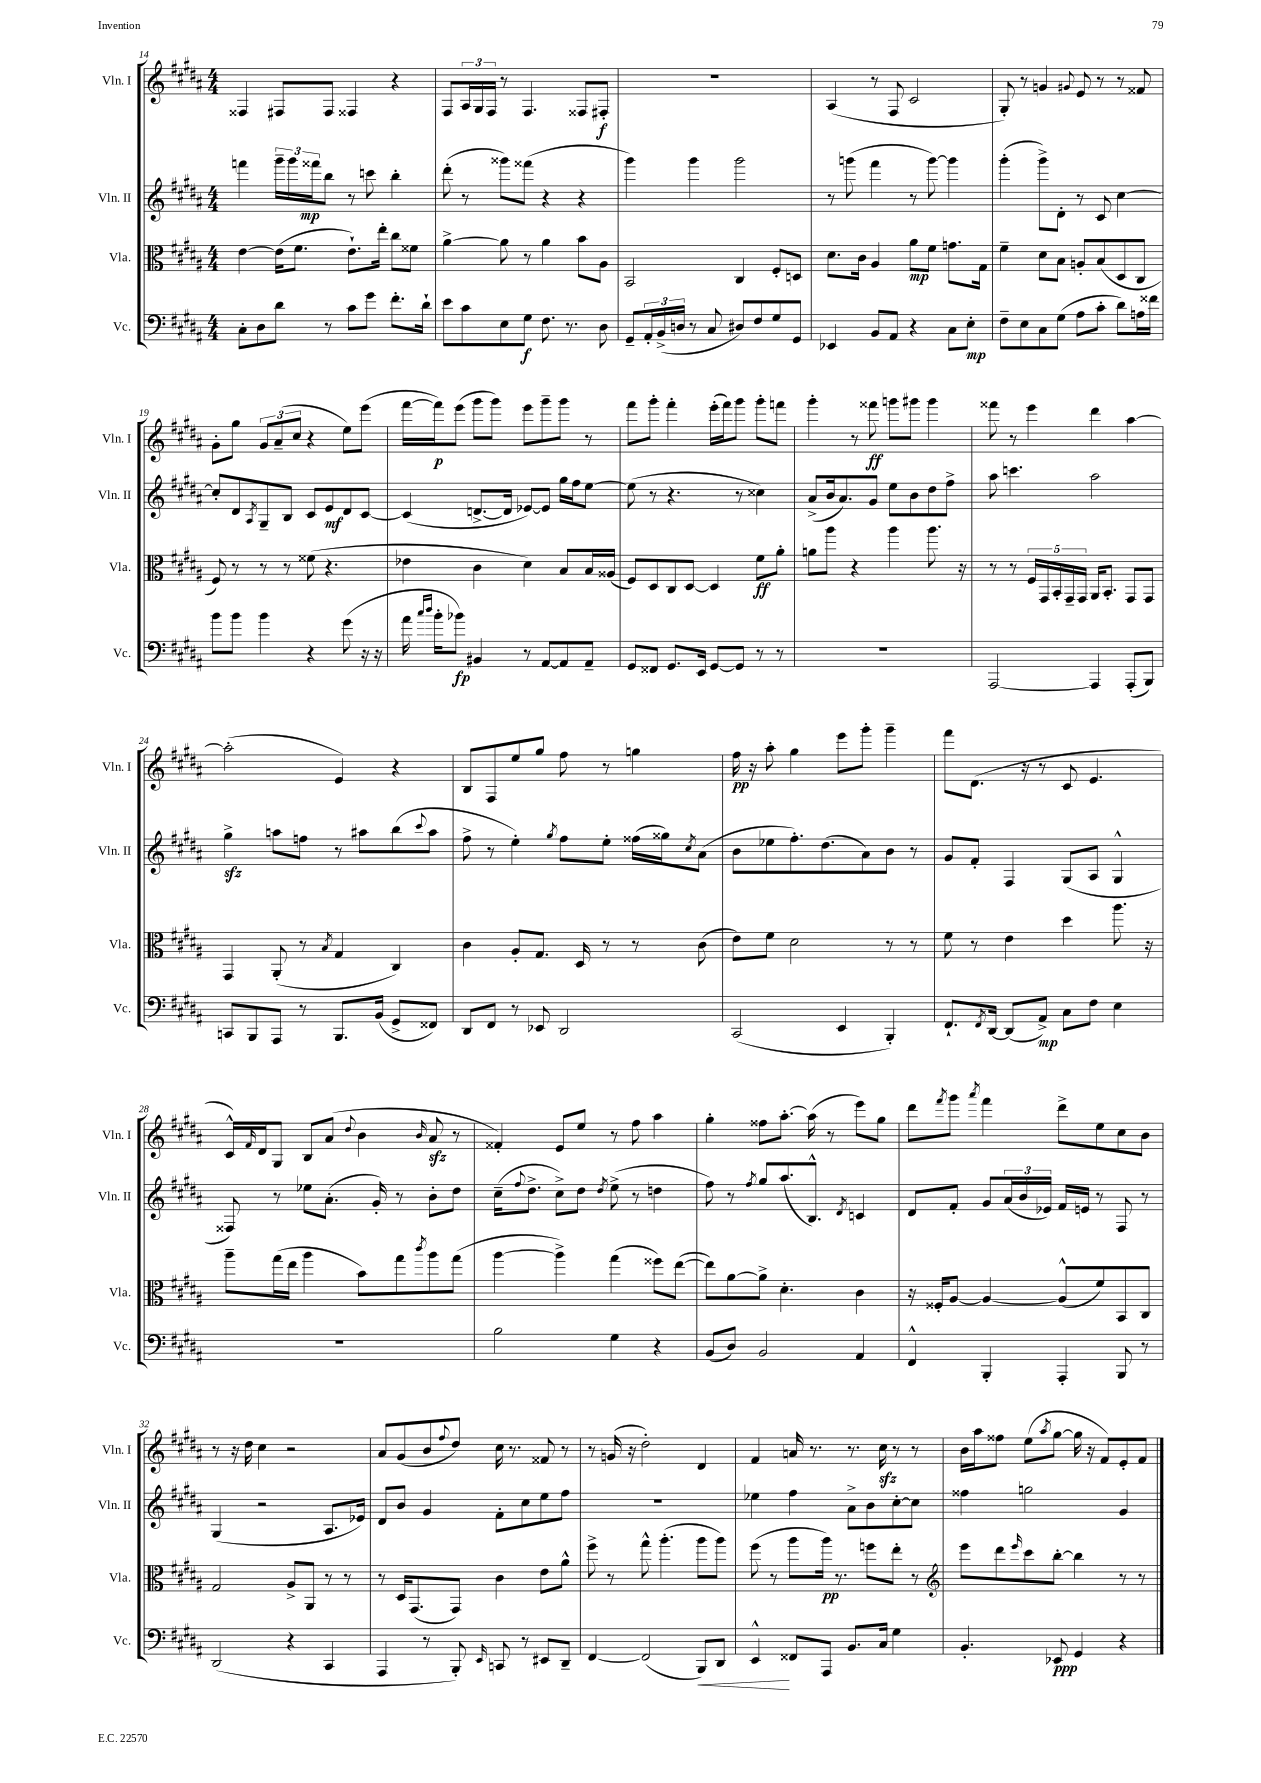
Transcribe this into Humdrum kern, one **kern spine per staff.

**kern	**dynam	**kern	**dynam	**kern	**dynam	**kern	**dynam
*part4	*part4	*part3	*part3	*part2	*part2	*part1	*part1
*staff4	*staff4	*staff3	*staff3	*staff2	*staff2	*staff1	*staff1
*I"Vc.	*	*I"Vla.	*	*I"Vln. II	*	*I"Vln. I	*
*I'Vc.	*	*I'Vla.	*	*I'Vln. II	*	*I'Vln. I	*
*clefF4	*	*clefC3	*	*clefG2	*	*clefG2	*
*k[f#c#g#d#a#]	*	*k[f#c#g#d#a#]	*	*k[f#c#g#d#a#]	*	*k[f#c#g#d#a#]	*
*M4/4	*	*M4/4	*	*M4/4	*	*M4/4	*
=14	=14	=14	=14	=14	=14	=14	=14
8C#'\L	.	[4e\	.	4fffn\	.	4F##X/	.
8D#\	.	.	.	.	.	.	.
8d#\J	.	(16e\KL]	.	24ggg#~\LL	.	8F#X/L	.
.	.	.	.	24ggg#\	.	.	.
.	.	8.f#\J	.	.	.	.	.
.	.	.	.	24fff##X\J	mp	.	.
8r	.	.	.	8bb\J	.	8F#/J	.
8c#\L	.	8.e`\L)	.	8r	.	4F##X/	.
8g#\J	.	.	.	8cccn\	.	.	.
.	.	16ee'\Jk	.	.	.	.	.
8.f#'\L	.	8cc#\L	.	4bb'\	.	4r	.
.	.	8f##X\J	.	.	.	.	.
16d#`\Jk	.	.	.	.	.	.	.
=15	=15	=15	=15	=15	=15	=15	=15
8e\L	.	[4a#^\	.	(8ddd#'\	.	8F#/L	.
8c#\	.	.	.	8r	.	24A#/L	.
.	.	.	.	.	.	24G#/	.
.	.	.	.	.	.	24F#/JJ	.
8E\	.	8a#\]	.	8ggg##X\L)	.	8r	.
8G#\J	f	8r	.	(8fff##X\J	.	4.F#/	.
8.F#\	.	4a#\	.	4r	.	.	.
8.r	.	.	.	.	.	.	.
.	.	8b\L	.	4r	.	8F##X/L	.
8D#\	.	8A#\J	.	.	.	8F#X'/J	f
=16	=16	=16	=16	=16	=16	=16	=16
8GG#~/L	.	2BB/	.	4ggg#\)	.	1r	.
24AA#'/L	.	.	.	.	.	.	.
(24BB^/	.	.	.	.	.	.	.
24Dn/JJ	.	.	.	.	.	.	.
8r	.	.	.	4ggg#\	.	.	.
8C#/	.	.	.	.	.	.	.
8D#X/L)	.	4C#/	.	2ggg#\	.	.	.
8F#/	.	.	.	.	.	.	.
8G#/	.	8F#'/L	.	.	.	.	.
8GG#/J	.	8Dn/J	.	.	.	.	.
=17	=17	=17	=17	=17	=17	=17	=17
4EE-X/	.	8.d#\L	.	8r	.	(4A#/	.
.	.	.	.	(8gggn\	.	.	.
.	.	16c#\Jk	.	.	.	.	.
8BB/L	.	4A#/	.	4fff#\	.	8r	.
8AA#/J	.	.	.	.	.	8F#/	.
4r	.	8a#\L	mp	8r	.	2c#/	.
.	.	8f#\J	.	[8ggg\)	.	.	.
8C#\L	.	8.gn\L	.	4ggg\]	.	.	.
8E'\J	mp	.	.	.	.	.	.
.	.	16G#\Jk	.	.	.	.	.
=18	=18	=18	=18	=18	=18	=18	=18
8F#~\L	.	4f#~\	.	(4ggg#'\	.	8G#'/)	.
8E\	.	.	.	.	.	8r	.
8C#\	.	8d#\L	.	8ggg#^\L)	.	4gn/	.
(8G#\J	.	8B\J	.	8d#'\J	.	.	.
.	.	.	.	.	.	8qqg#X/	.
8A#\L	.	8An'/L	.	8r	.	8e/	.
8c#'\J	.	(8B/	.	8c#/	.	8r	.
8d#\L)	.	8D#/	.	[4cc#\	.	8r	.
16An\L	.	8C#/J	.	.	.	8f##X/	.
16f##X\JJ	.	.	.	.	.	.	.
!!LO:LB:g=z
=19	=19	=19	=19	=19	=19	=19	=19
8b\L	.	8F#/)	.	8cc#'/L]	.	8g#'\L	.
8b\J	.	8r	.	8d#/	.	8gg#\J	.
.	.	.	.	8qA#/	.	.	.
4b\	.	8r	.	8G#~/	.	12g#/L	.
.	.	.	.	.	.	(12a#~/	.
.	.	8r	.	8B/J	.	.	.
.	.	.	.	.	.	12cc#/J	.
4r	.	(8f##X\	.	8c#/L	.	4r	.
.	.	4.r	.	8e/	mf	.	.
(8g#\	.	.	.	8d#/	.	8ee\L)	.
16r	.	.	.	[8c#/J	.	(8eee\J	.
16r	.	.	.	.	.	.	.
=20	=20	=20	=20	=20	=20	=20	=20
16a#\	.	4e-X\	.	(4c#/]	.	[16fff#\LL	.
16qqcc#/LL	.	.	.	.	.	.	.
16qqdd#/JJ	.	.	.	.	.	.	.
16b'\KL	.	.	.	.	.	16fff#\J])	p
8b-X\J)	fp	.	.	.	.	(8eee\J	.
4BB#X/	.	4c#\	.	[8.dn^/L	.	8ggg#\L	.
.	.	.	.	.	.	8ggg#\J)	.
.	.	.	.	16d/Jk]	.	.	.
8r	.	4d#\)	.	[8e-X/L)	.	8eee\L	.
[8AA#/L	.	.	.	8e-/J]	.	8ggg#~\	.
8AA#/]	.	8B/L	.	16gg#\LL	.	8ggg#\J	.
.	.	.	.	16ff#\J	.	.	.
8AA#~/J	.	16B/L	.	[8ee\J	.	8r	.
.	.	(16A##X/JJ	.	.	.	.	.
=21	=21	=21	=21	=21	=21	=21	=21
8GG#/L	.	8F#/L)	.	(8ee\]	.	8fff#\L	.
8FF##X/J	.	8D#/	.	8r	.	8ggg#'\J	.
8.GG#/L	.	8C#/	.	4.r	.	4fff#'\	.
.	.	[8D#/J	.	.	.	.	.
16EE/Jk	.	.	.	.	.	.	.
[8GG#/L	.	4D#/]	.	.	.	(16eee'\LL	.
.	.	.	.	.	.	16fff#\J)	.
8GG#/J]	.	.	.	8r	.	8ggg#\J	.
8r	.	8f#\L	ff	4cc##X\)	.	8ggg#'\L	.
8r	.	8a#'\J	.	.	.	8fffn\J	.
=22	=22	=22	=22	=22	=22	=22	=22
1r	.	8an\L	.	(8a#^/L	.	4ggg#'\	.
.	.	8aa#\J	.	16b/k	.	.	.
.	.	.	.	8.a#/)	.	.	.
.	.	4r	.	.	.	8r	.
.	.	.	.	8g#/J	.	8fff##X\	ff
.	.	4aa#\	.	8ee\L	.	8gggn\L	.
.	.	.	.	8b\	.	8ggg#X\J	.
.	.	8.aa#\	.	8dd#\	.	4ggg#\	.
.	.	.	.	8ff#^\J	.	.	.
.	.	16r	.	.	.	.	.
=23	=23	=23	=23	=23	=23	=23	=23
[2AAA#/	.	8r	.	8aa#\	.	8fff##X\	.
.	.	8r	.	4.cccn\	.	8r	.
.	.	20F#/LL	.	.	.	4eee\	.
.	.	20GG#/	.	.	.	.	.
.	.	20BB'/	.	.	.	.	.
.	.	20GG#~/	.	.	.	.	.
.	.	20GG#/JJ	.	.	.	.	.
4AAA#/]	.	16AA#/KL	.	2aa#\	.	4ddd#\	.
.	.	8.BB'/J	.	.	.	.	.
(8AAA#'/L	.	8GG#/L	.	.	.	[4aa#\	.
8BBB/J)	.	8GG#/J	.	.	.	.	.
!!LO:LB:g=z
=24	=24	=24	=24	=24	=24	=24	=24
8CCn/L	.	4GG#/	.	4gg#zz^\	.	(2aa#'\]	.
8BBB/	.	.	.	.	.	.	.
8AAA#/J	.	(8AA#'/	.	8aan\L	.	.	.
8r	.	8r	.	8ffn\J	.	.	.
.	.	8qB/	.	.	.	.	.
8.BBB/L	.	4G#/	.	8r	.	4e/)	.
.	.	.	.	8aa#X\L	.	.	.
(16BB/Jk	.	.	.	.	.	.	.
8GG#^/L	.	4C#/)	.	(8bb\	.	4r	.
.	.	.	.	8qqccc#/	.	.	.
8FF##X/J)	.	.	.	8aa#\J	.	.	.
=25	=25	=25	=25	=25	=25	=25	=25
8DD#/L	.	4c#\	.	8ff#^\	.	8B/L	.
8FF#/J	.	.	.	8r	.	8F#/	.
8r	.	8A#'/L	.	4ee'\)	.	8ee/	.
8EE-X/	.	8.G#/J	.	.	.	8gg#/J	.
.	.	.	.	8qgg#/	.	.	.
2DD#/	.	.	.	8ff#\L	.	8ff#\	.
.	.	16D#/	.	.	.	.	.
.	.	8r	.	8ee'\J	.	8r	.
.	.	8r	.	(16ff##X\LL	.	4ggn\	.
.	.	.	.	16gg##X\J)	.	.	.
.	.	.	.	8qcc#/	.	.	.
.	.	(8c#\	.	(8a#\J	.	.	.
=26	=26	=26	=26	=26	=26	=26	=26
(2CC#/	.	8e\L)	.	8b\L	.	16ff#\	pp
.	.	.	.	.	.	16r	.
.	.	8f#\J	.	8ee-X\	.	8aa#'\	.
.	.	2d#\	.	8.ff#'\)	.	4gg#\	.
.	.	.	.	(8.dd#\	.	.	.
4EE/	.	.	.	.	.	8eee\L	.
.	.	.	.	8a#\)	.	8ggg#'\J	.
4BBB'/)	.	8r	.	8b\J	.	4ggg#~\	.
.	.	8r	.	8r	.	.	.
=27	=27	=27	=27	=27	=27	=27	=27
8.FF#`/L	.	8f#\	.	8g#/L	.	8fff#\L	.
.	.	8r	.	8f#'/J	.	(8.d#\J	.
8qFF#/	.	.	.	.	.	.	.
[16DD#/Jk	.	.	.	.	.	.	.
(8DD#/L]	.	4e\	.	4F#/	.	.	.
.	.	.	.	.	.	16r	.
8AA#^/J)	mp	.	.	.	.	8r	.
8C#\L	.	4dd#\	.	(8G#/L	.	8c#/	.
8F#\J	.	.	.	8A#/J	.	4.e/	.
4E\	.	8.aa#\	.	4G#^^/	.	.	.
.	.	16r	.	.	.	.	.
!!LO:LB:g=z
=28	=28	=28	=28	=28	=28	=28	=28
1r	.	8aa#~\L	.	8F##X/)	.	16c#^^/LL)	.
.	.	.	.	.	.	16qqf#/	.
.	.	.	.	.	.	16d#/J	.
.	.	(16gg#\L	.	8r	.	8G#/J	.
.	.	16ee\JJ	.	.	.	.	.
.	.	4aa#\	.	8ee-X\L	.	8B/L	.
.	.	.	.	(8.a#'\J	.	(8a#/J	.
.	.	.	.	.	.	8qqdd#/	.
.	.	8b\L)	.	.	.	4b\	.
.	.	.	.	16g#'/)	.	.	.
.	.	8gg#\	.	8r	.	.	.
.	.	8qccc#/	.	.	.	16qqb/	.
.	.	8aa#\	.	8b'\L	.	8a#zz/	.
.	.	(8gg#\J	.	8dd#\J	.	8r	.
=29	=29	=29	=29	=29	=29	=29	=29
2B\	.	[4aa#\	.	(16cc#~\KL	.	4f##X'/)	.
.	.	.	.	8qqff#/	.	.	.
.	.	.	.	8.dd#^\J	.	.	.
.	.	4aa#^\])	.	8cc#^\L)	.	8e/L	.
.	.	.	.	8dd#\J	.	8ee/J	.
.	.	.	.	8qdd#/	.	.	.
4G#\	.	(4gg#\	.	(8ee^\	.	8r	.
.	.	.	.	8r	.	8ff#\	.
4r	.	8ff##X\L)	.	4ddn\	.	4aa#\	.
.	.	([8ee\J	.	.	.	.	.
=30	=30	=30	=30	=30	=30	=30	=30
(8BB/L	.	8ee\L])	.	8ff#\)	.	4gg#'\	.
8D#/J)	.	[8a#\	.	8r	.	.	.
.	.	.	.	8qff#/	.	.	.
2BB/	.	8a#^\J]	.	8gg#/L	.	8ff##X\L	.
.	.	4.d#'\	.	(8.aa#/	.	[8.aa#'\J	.
.	.	.	.	8.B^^/J)	.	(16aa#\]	.
.	.	.	.	.	.	8r	.
.	.	.	.	8qd#/	.	.	.
4AA#/	.	4c#\	.	4cn/	.	8eee\L)	.
.	.	.	.	.	.	8gg#\J	.
=31	=31	=31	=31	=31	=31	=31	=31
4FF#^^/	.	16r	.	8d#/L	.	8ddd#\L	.
.	.	16F##X'/KL	.	.	.	.	.
.	.	.	.	.	.	8qfff#/	.
.	.	[8A#/J	.	8f#'/J	.	8ggg#\J	.
.	.	.	.	.	.	8qaaa#/	.
4BBB'/	.	4A#/_	.	8g#/L	.	4fff#\	.
.	.	.	.	(24a#/L	.	.	.
.	.	.	.	24b/	.	.	.
.	.	.	.	24e-X/JJ)	.	.	.
4AAA#'/	.	(8A#^^/L]	.	16f#/LL	.	8ddd#^\L	.
.	.	.	.	16en/JJ	.	.	.
.	.	8f#/)	.	8r	.	8ee\	.
8BBB/	.	8BB/	.	8F#/	.	8cc#\	.
8r	.	8C#/J	.	8r	.	8b\J	.
!!LO:LB:g=z
=32	=32	=32	=32	=32	=32	=32	=32
(2DD#/	.	2G#/	.	(4G#/	.	8r	.
.	.	.	.	.	.	16r	.
.	.	.	.	.	.	16dd#\	.
.	.	.	.	2r	.	4cc#\	.
4r	.	8A#^/L	.	.	.	2r	.
.	.	8AA#/J	.	.	.	.	.
4CC#/	.	8r	.	8.A#/L	.	.	.
.	.	8r	.	.	.	.	.
.	.	.	.	16e-X/Jk)	.	.	.
=33	=33	=33	=33	=33	=33	=33	=33
4AAA#/	.	8r	.	8d#/L	.	8a#/L	.
.	.	16D#/KL	.	8b/J	.	(8g#/	.
.	.	(8.GG#/	.	.	.	.	.
8r	.	.	.	4g#/	.	8b/	.
.	.	.	.	.	.	8qqff#/	.
8BBB'/)	.	8GG#/J)	.	.	.	8dd#/J)	.
16qqEE/	.	.	.	.	.	.	.
8CCn/	.	4c#\	.	8f#'\L	.	16cc#\	.
.	.	.	.	.	.	8.r	.
8r	.	.	.	8cc#\	.	.	.
8EE#X/L	.	8e\L	.	8ee\	.	8f##X/	.
8DD#~/J	.	8a#^^\J	.	8ff#\J	.	8r	.
=34	=34	=34	=34	=34	=34	=34	=34
[4FF#/	.	8ff#^\	.	1r	.	8r	.
.	.	8r	.	.	.	(16gn/	.
.	.	.	.	.	.	16r	.
(2FF#/]	.	8gg#^^\	.	.	.	2dd#'\)	.
.	.	(4.aa#'\	.	.	.	.	.
!	!LO:HP:b	!	!	!	!	!	!
8BBB/L)	<	8aa#\L	.	.	.	4d#/	.
8DD#/J	.	8aa#\J)	.	.	.	.	.
=35	=35	=35	=35	=35	=35	=35	=35
4EE^^/	.	(8ff#\	.	4ee-X\	.	4f#/	.
.	.	8r	.	.	.	.	.
8FF##X/L	[	8aa#\L	.	4ff#\	.	16an/	.
.	.	.	.	.	.	8.r	.
8AAA#/J	.	16aa#\Jk)	pp	.	.	.	.
.	.	8.r	.	.	.	.	.
8.BB/L	.	.	.	8a#^\L	.	8.r	.
.	.	8ffn\L	.	8b\	.	.	.
16C#/Jk	.	.	.	.	.	16cc#zz\	.
4G#\	.	8ee'\J	.	[8cc#'\	.	8r	.
.	.	8r	.	8cc#\J]	.	8r	.
=36	=36	=36	=36	=36	=36	=36	=36
*	*	*clefG2	*	*	*	*	*
4.BB'/	.	8eee\L	.	4ff##X\	.	16b\LL	.
.	.	.	.	.	.	16aa#\J	.
.	.	8ddd#\	.	.	.	8ff##X\J	.
.	.	16qqeee/	.	.	.	.	.
.	.	8ccc#\	.	2ggn\	.	(8ee\L	.
.	.	.	.	.	.	8qaa#/	.
8EE-X/	ppp	[8bb'\J	.	.	.	[8gg#\J	.
4GG#/	.	4bb\]	.	.	.	16gg#\]	.
.	.	.	.	.	.	16r	.
.	.	.	.	.	.	8f#/L)	.
4r	.	8r	.	4g#/	.	8e'/	.
.	.	8r	.	.	.	8f#/J	.
==	==	==	==	==	==	==	==
*-	*-	*-	*-	*-	*-	*-	*-
